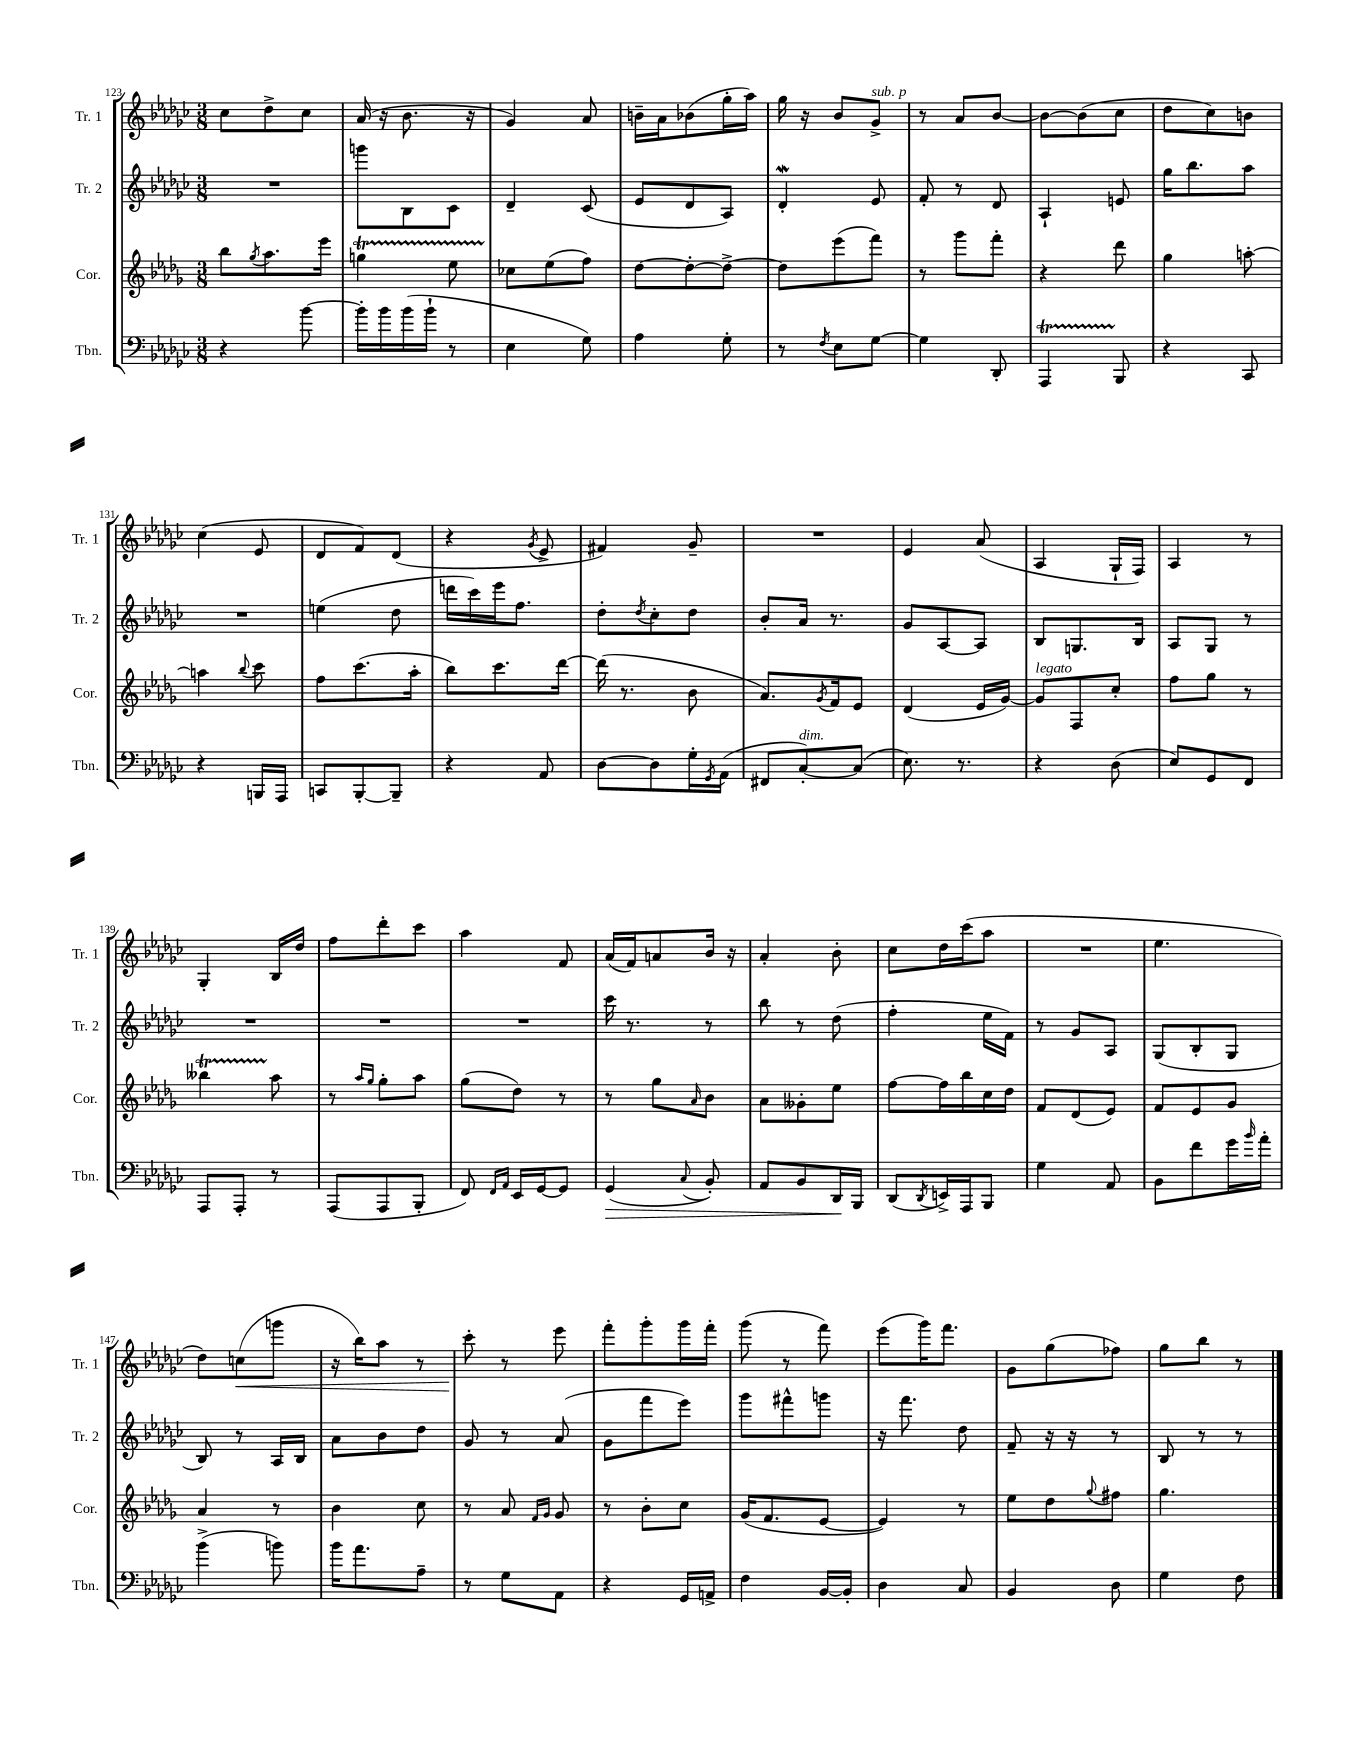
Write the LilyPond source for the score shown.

<<
\new StaffGroup <<
\new Staff = "s0" \with { instrumentName = "Tr. 1" shortInstrumentName = "Tr. 1" } {
    \clef treble \key ges \major \numericTimeSignature \time 3/8
    ces''8 des''8-> ces''8 |
    aes'16( r16 bes'8. r16 |
    ges'4) aes'8 |
    b'16-- aes'16 bes'8( ges''16-. aes''16) |
    ges''16 r16 bes'8 ges'8->^\markup { \italic "sub. p" } |
    r8 aes'8 bes'8~ |
    bes'8~ bes'8( ces''8 |
    des''8 ces''8) b'8 |
    ces''4( ees'8 |
    des'8 f'8) des'8( |
    r4 \acciaccatura { ges'8 } ees'8-> |
    fis'4) ges'8-- |
    R4. |
    ees'4 aes'8( |
    aes4 ges16-! f16) |
    aes4 r8 |
    ges4-. bes16 des''16 |
    f''8 des'''8-. ces'''8 |
    aes''4 f'8 |
    aes'16( f'16) a'8 bes'16 r16 |
    aes'4-. bes'8-. |
    ces''8 des''16 ces'''16( aes''8 |
    R4. |
    ees''4. |
    des''8) c''8\<( g'''8 |
    r16 bes''16) aes''8 r8 |
    ces'''8-.\! r8 ees'''8 |
    f'''8-. ges'''8-. ges'''16 f'''16-. |
    ges'''8( r8 f'''8) |
    ees'''8( ges'''16) f'''8. |
    ges'8 ges''8( fes''8) |
    ges''8 bes''8 r8 \bar "|." |
}
\new Staff = "s1" \with { instrumentName = "Tr. 2" shortInstrumentName = "Tr. 2" } {
    \clef treble \key ges \major \numericTimeSignature \time 3/8
    R4. |
    g'''8 bes8 ces'8 |
    des'4-- ces'8( |
    ees'8 des'8 aes8) |
    des'4-.\mordent ees'8 |
    f'8-. r8 des'8 |
    aes4-! e'8 |
    ges''16 bes''8. aes''8 |
    R4. |
    e''4( des''8 |
    d'''16 ces'''16) ees'''16 f''8. |
    des''8-. \acciaccatura { des''8 } ces''8-. des''8 |
    bes'8-. aes'16 r8. |
    ges'8 aes8~ aes8 |
    bes8 g8. bes16 |
    aes8 ges8 r8 |
    R4. |
    R4. |
    R4. |
    ces'''16 r8. r8 |
    bes''8 r8 des''8( |
    f''4-. ees''16 f'16) |
    r8 ges'8 aes8 |
    ges8( bes8-. ges8 |
    bes8) r8 aes16 bes16 |
    aes'8 bes'8 des''8 |
    ges'8 r8 aes'8( |
    ges'8 f'''8 ees'''8) |
    ges'''8 fis'''8-^ g'''8 |
    r16 f'''8. des''8 |
    f'8-- r16 r16 r8 |
    bes8 r8 r8 \bar "|." |
}
\new Staff = "s2" \with { instrumentName = "Cor." shortInstrumentName = "Cor." } {
    \clef treble \key des \major \numericTimeSignature \time 3/8
    bes''8 \acciaccatura { ges''8 } aes''8. ees'''16 |
    g''4\startTrillSpan ees''8 |
    ces''8\stopTrillSpan ees''8( f''8) |
    des''8~ des''8~-. des''8~-> |
    des''8 ees'''8( f'''8) |
    r8 ges'''8 f'''8-. |
    r4 des'''8 |
    ges''4 a''8~-. |
    a''4 \appoggiatura { bes''8 } c'''8 |
    f''8 c'''8.( aes''16-. |
    bes''8) c'''8. des'''16~ |
    des'''16( r8. bes'8 |
    aes'8.) \acciaccatura { ges'8 } f'16 ees'8 |
    des'4( ees'16 ges'16~) |
    ges'8^\markup { \italic "legato" } f8 c''8-. |
    f''8 ges''8 r8 |
    beses''4\startTrillSpan aes''8\stopTrillSpan |
    r8 \grace { aes''16 ges''16 } ges''8-. aes''8 |
    ges''8( des''8) r8 |
    r8 ges''8 \grace { aes'16 } bes'8 |
    aes'8 geses'8-. ees''8 |
    f''8~ f''16 bes''16 c''16 des''16 |
    f'8 des'8( ees'8) |
    f'8 ees'8 ges'8 |
    aes'4 r8 |
    bes'4 c''8 |
    r8 aes'8 \grace { f'16 ges'16 } ges'8 |
    r8 bes'8-. c''8 |
    ges'16( f'8. ees'8~ |
    ees'4) r8 |
    ees''8 des''8 \appoggiatura { ges''8 } fis''8 |
    ges''4. \bar "|." |
}
\new Staff = "s3" \with { instrumentName = "Tbn." shortInstrumentName = "Tbn." } {
    \clef bass \key ges \major \numericTimeSignature \time 3/8
    r4 bes'8~ |
    bes'16-. bes'16 bes'16( bes'16-! r8 |
    ees4 ges8) |
    aes4 ges8-. |
    r8 \acciaccatura { f8 } ees8 ges8~ |
    ges4 des,8-. |
    aes,,4\startTrillSpan bes,,8\stopTrillSpan |
    r4 ces,8 |
    r4 b,,16 aes,,16 |
    c,8 bes,,8~-. bes,,8-- |
    r4 aes,8 |
    des8~ des8 ges16-. \acciaccatura { ges,8 } aes,16( |
    fis,8 ces8~-.^\markup { \italic "dim." }) ces8( |
    ees8.) r8. |
    r4 des8( |
    ees8) ges,8 f,8 |
    aes,,8 aes,,8-. r8 |
    aes,,8( aes,,8 bes,,8-. |
    f,8) \grace { f,16 aes,16 } ees,16 ges,16~ ges,8 |
    ges,4\>( \appoggiatura { ces8 } bes,8-.) |
    aes,8 bes,8 des,16\! bes,,16 |
    des,8( \acciaccatura { des,8 } e,16->) aes,,16 bes,,8 |
    ges4 aes,8 |
    bes,8 f'8 ges'16 \grace { bes'16 } aes'16-. |
    bes'4->( b'8) |
    bes'16 aes'8. aes8-- |
    r8 ges8 aes,8 |
    r4 ges,16 a,16-> |
    f4 bes,16~ bes,16-. |
    des4 ces8 |
    bes,4 des8 |
    ges4 f8 \bar "|." |
}
>>
>>
\layout { \context { \Score currentBarNumber = #123 } }
